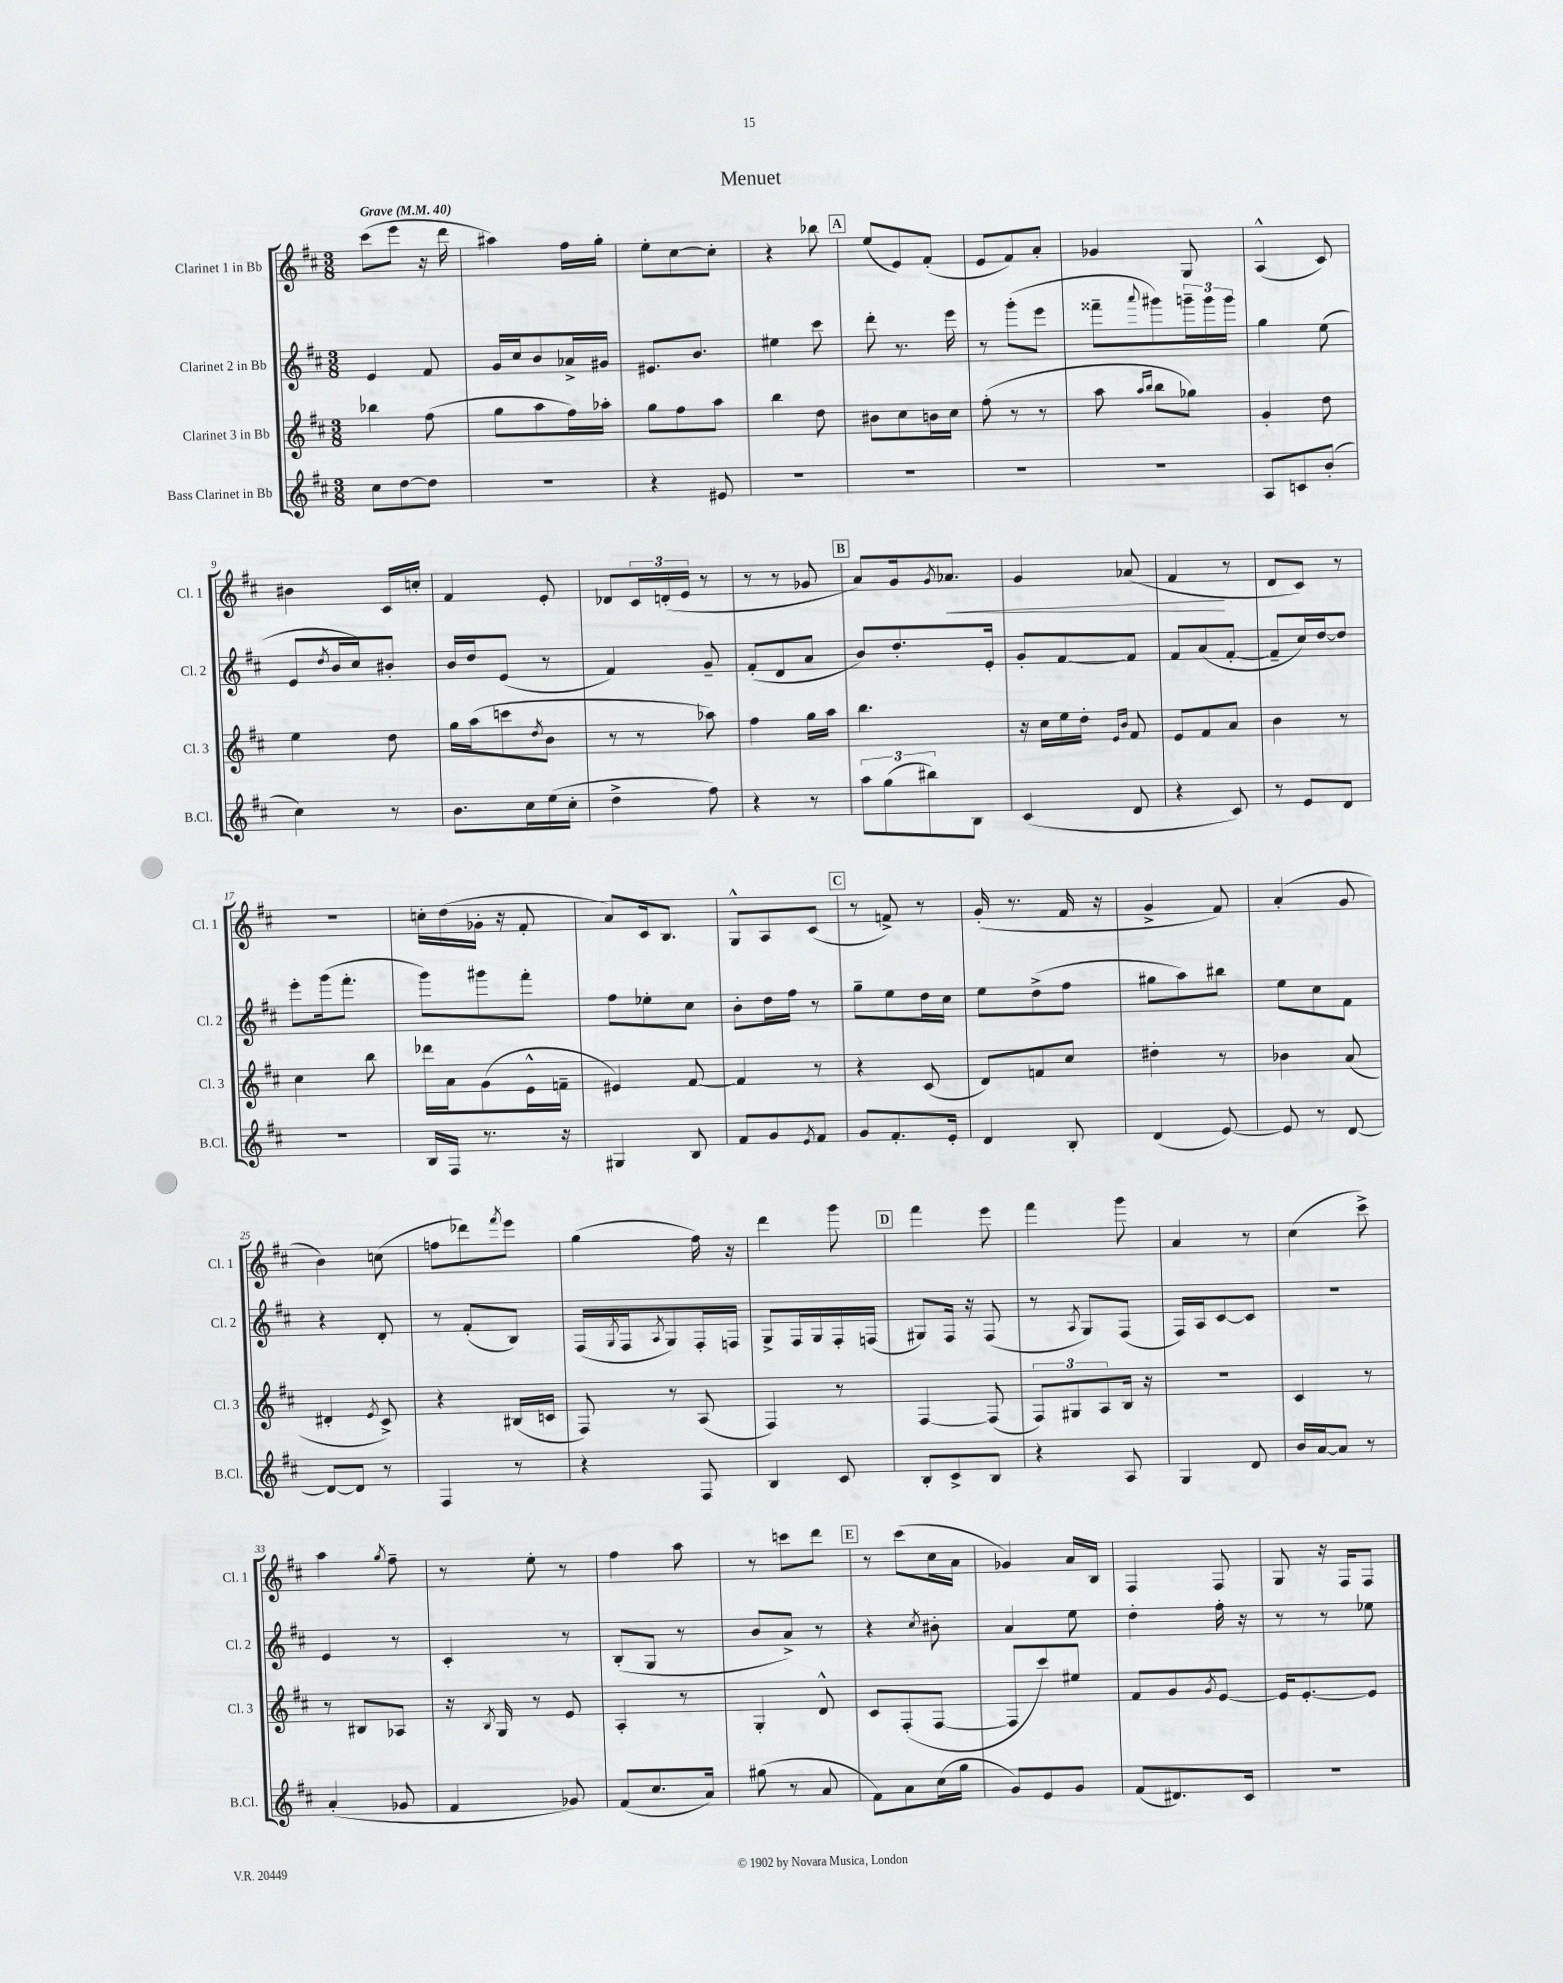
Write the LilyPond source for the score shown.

\header { title = "Menuet" }
<<
\new StaffGroup <<
\new Staff = "s0" \with { instrumentName = "Clarinet 1 in Bb" shortInstrumentName = "Cl. 1" } {
    \clef treble \key d \major \numericTimeSignature \time 3/8 \tempo "Grave" 4 = 40
    cis'''8( e'''8 r16 d'''16 |
    ais''4) fis''16 g''16-. |
    e''8-. cis''8~ cis''8-. |
    r4 bes''8 |
    \mark \markup { \box "A" } e''8( e'8) fis'8-.( |
    e'8 fis'8) a'8-. |
    ges'4 g8 |
    a4-^( cis'8) |
    bis'4 cis'16 c''16-. |
    fis'4 e'8-. |
    des'8 \tuplet 3/2 { cis'16 d'16-.( e'16 } r8 |
    r8 r8 ges'8 |
    \mark \markup { \box "B" } a'8) g'16 \acciaccatura { g'8 } aes'8.\< |
    g'4 aes'8( |
    fis'4\! r8 |
    d'8 cis'8) r8 |
    R4. |
    c''16-. d''16( ges'16-. r16 fis'8-. |
    a'8) cis'16 b8. |
    g8-^ a8 cis'8( |
    \mark \markup { \box "C" } r8 f'8->) r8 |
    g'16-.( r8. fis'16 r16 |
    g'4-> fis'8) |
    a'4-.( g'8 |
    b'4) c''8( |
    f''8 des'''8) \acciaccatura { fis'''8 } e'''8 |
    g''4( fis''16) r16 |
    d'''4 g'''8 |
    \mark \markup { \box "D" } fis'''4 e'''8 |
    fis'''4 g'''8 |
    a'4 r8 |
    cis''4( cis'''8->) |
    a''4 \acciaccatura { g''8 } fis''8-- |
    r8 e''8-. r8 |
    fis''4 a''8 |
    r8 c'''8 d'''8 |
    \mark \markup { \box "E" } r8 cis'''8( cis''16 a'16 |
    ges'4) a'16 b16 |
    fis4 fis8 |
    g8 r16 fis16 fis8 \bar "|." |
}
\new Staff = "s1" \with { instrumentName = "Clarinet 2 in Bb" shortInstrumentName = "Cl. 2" } {
    \clef treble \key d \major \numericTimeSignature \time 3/8
    e'4 fis'8 |
    g'16 cis''16 b'8 aes'16-> gis'16 |
    eis'8. b'8. |
    eis''4 cis'''8 |
    \mark \markup { \box "A" } d'''8-. r8. e'''16 |
    r8 g'''8-.( e'''8 |
    fisis'''8-- \appoggiatura { a'''8 } gis'''8) \tuplet 3/2 { g'''16-- g'''16 g'''16 } |
    g''4 e''8( |
    e'8 \acciaccatura { d''8 } b'16 cis''16) bis'8-. |
    b'16 d''16 e'8( r8 |
    fis'4) g'8-- |
    fis'8-.( d'8 a'8 |
    \mark \markup { \box "B" } b'8) d''8.-. e'16-. |
    g'8-. fis'8~ fis'8 |
    fis'8 a'8( fis'8~-. |
    fis'8-- cis''16) d''16~ d''8 |
    e'''8-. g'''16( fis'''8.-. |
    g'''8) gis'''8 fis'''8-. |
    fis''8 ees''8-. cis''8 |
    b'8-. d''16 fis''16 r8 |
    \mark \markup { \box "C" } g''8-- e''8 d''16 cis''16 |
    e''8 d''8->( fis''8 |
    gis''8 a''8) bis''8 |
    e''8 cis''8 fis'8 |
    r4 d'8-. |
    r8 fis'8-.( b8) |
    fis16( \acciaccatura { g8 } fis16 \acciaccatura { a8 } g8) fis16-. f16 |
    g8-> fis16 g16 fis16-. f16( |
    \mark \markup { \box "D" } gis8) fis16 r16 fis8( |
    r8 \acciaccatura { a8 } g8) fis8( |
    fis16) a16 cis'8~ cis'8 |
    R4. |
    e'4 r8 |
    cis'4-. r8 |
    b8-.( g8 r8 |
    b'8 a'8->) r8 |
    \mark \markup { \box "E" } r4 \acciaccatura { cis''8 } bis'8-. |
    a'4 e''8 |
    d''4-. fis''16-. r16 |
    r8 r8 ees''8 \bar "|." |
}
\new Staff = "s2" \with { instrumentName = "Clarinet 3 in Bb" shortInstrumentName = "Cl. 3" } {
    \clef treble \key d \major \numericTimeSignature \time 3/8
    bes''4 fis''8( |
    g''8 a''8 fis''16) aes''16-. |
    g''8 fis''8 a''8 |
    b''4 d''8 |
    \mark \markup { \box "A" } bis'8 cis''8 b'16 cis''16 |
    fis''8-.( r8 r8 |
    a''8 \grace { a''16 b''16 } b''8 ges''8) |
    g'4-. d''8 |
    e''4 d''8 |
    g''16 a''16( c'''8 \acciaccatura { d''8 } b'8 |
    r8 r8 aes''8) |
    fis''4 g''16 a''16 |
    \mark \markup { \box "B" } b''4. |
    r16 cis''16 e''16 d''16-. \grace { e'16 b'16 } fis'8 |
    e'8 fis'8 a'8 |
    b'4 r8 |
    cis''4 b''8 |
    des'''16 a'16 g'8( e'16-^ f'16-- |
    eis'4) fis'8~ |
    fis'4 r8 |
    \mark \markup { \box "C" } r4 cis'8( |
    d'8) f'8 cis''8 |
    dis''4-. r8 |
    bes'4 a'8( |
    dis'4-. \acciaccatura { e'8 } cis'8->) |
    r4 bis16( c'16 |
    fis8) r8 a8( |
    fis4) r8 |
    \mark \markup { \box "D" } fis4~ fis8( |
    \tuplet 3/2 { fis8) gis8 a8 } b16 r16 |
    r4. |
    cis'4 r8 |
    r8 bis8 aes8 |
    r16 \acciaccatura { b8 } g16 r8 e'8 |
    a4-. r8 |
    g4-. d'8-^ |
    \mark \markup { \box "E" } cis'8 fis8-.( fis8~ |
    fis8 cis'''8) eis''8 |
    fis'8 g'8 \acciaccatura { g'8 } e'8~ |
    e'16 e'8.~-. e'8 \bar "|." |
}
\new Staff = "s3" \with { instrumentName = "Bass Clarinet in Bb" shortInstrumentName = "B.Cl." } {
    \clef treble \key d \major \numericTimeSignature \time 3/8
    cis''8 d''8~ d''8 |
    R4. |
    r4 eis'8 |
    R4. |
    \mark \markup { \box "A" } R4. |
    R4. |
    R4. |
    a8 c'8 b'8-.( |
    cis''4) r8 |
    b'8. cis''16 e''16( cis''16-. |
    d''4-> fis''8) |
    r4 r8 |
    \mark \markup { \box "B" } \tuplet 3/2 { a''8 g''8( bis''8) } b8 |
    cis'4( d'8 |
    r4 cis'8) |
    r8 e'8 d'8 |
    R4. |
    b16 fis16 r8. r16 |
    gis4 b8 |
    fis'8 g'8 \acciaccatura { e'8 } fis'8 |
    \mark \markup { \box "C" } g'8 fis'8.-. e'16-. |
    d'4 b8-. |
    d'4( e'8~) |
    e'8 r8 d'8~ |
    d'8~ d'8 r8 |
    fis4 r8 |
    r4 fis8 |
    b4 cis'8 |
    \mark \markup { \box "D" } b8-. cis'8-> b8 |
    r4 a8 |
    g4 d'8 |
    b'16 a'16~ a'8 r8 |
    a'4-.( ges'8 |
    fis'4 ges'8) |
    fis'8( cis''8. a'16) |
    gis''8( r8 a'8 |
    \mark \markup { \box "E" } fis'8) a'8 cis''16( g''16 |
    g'8) e'8 g'8 |
    fis'8( dis'8.) cis'16 |
    R4. \bar "|." |
}
>>
>>
